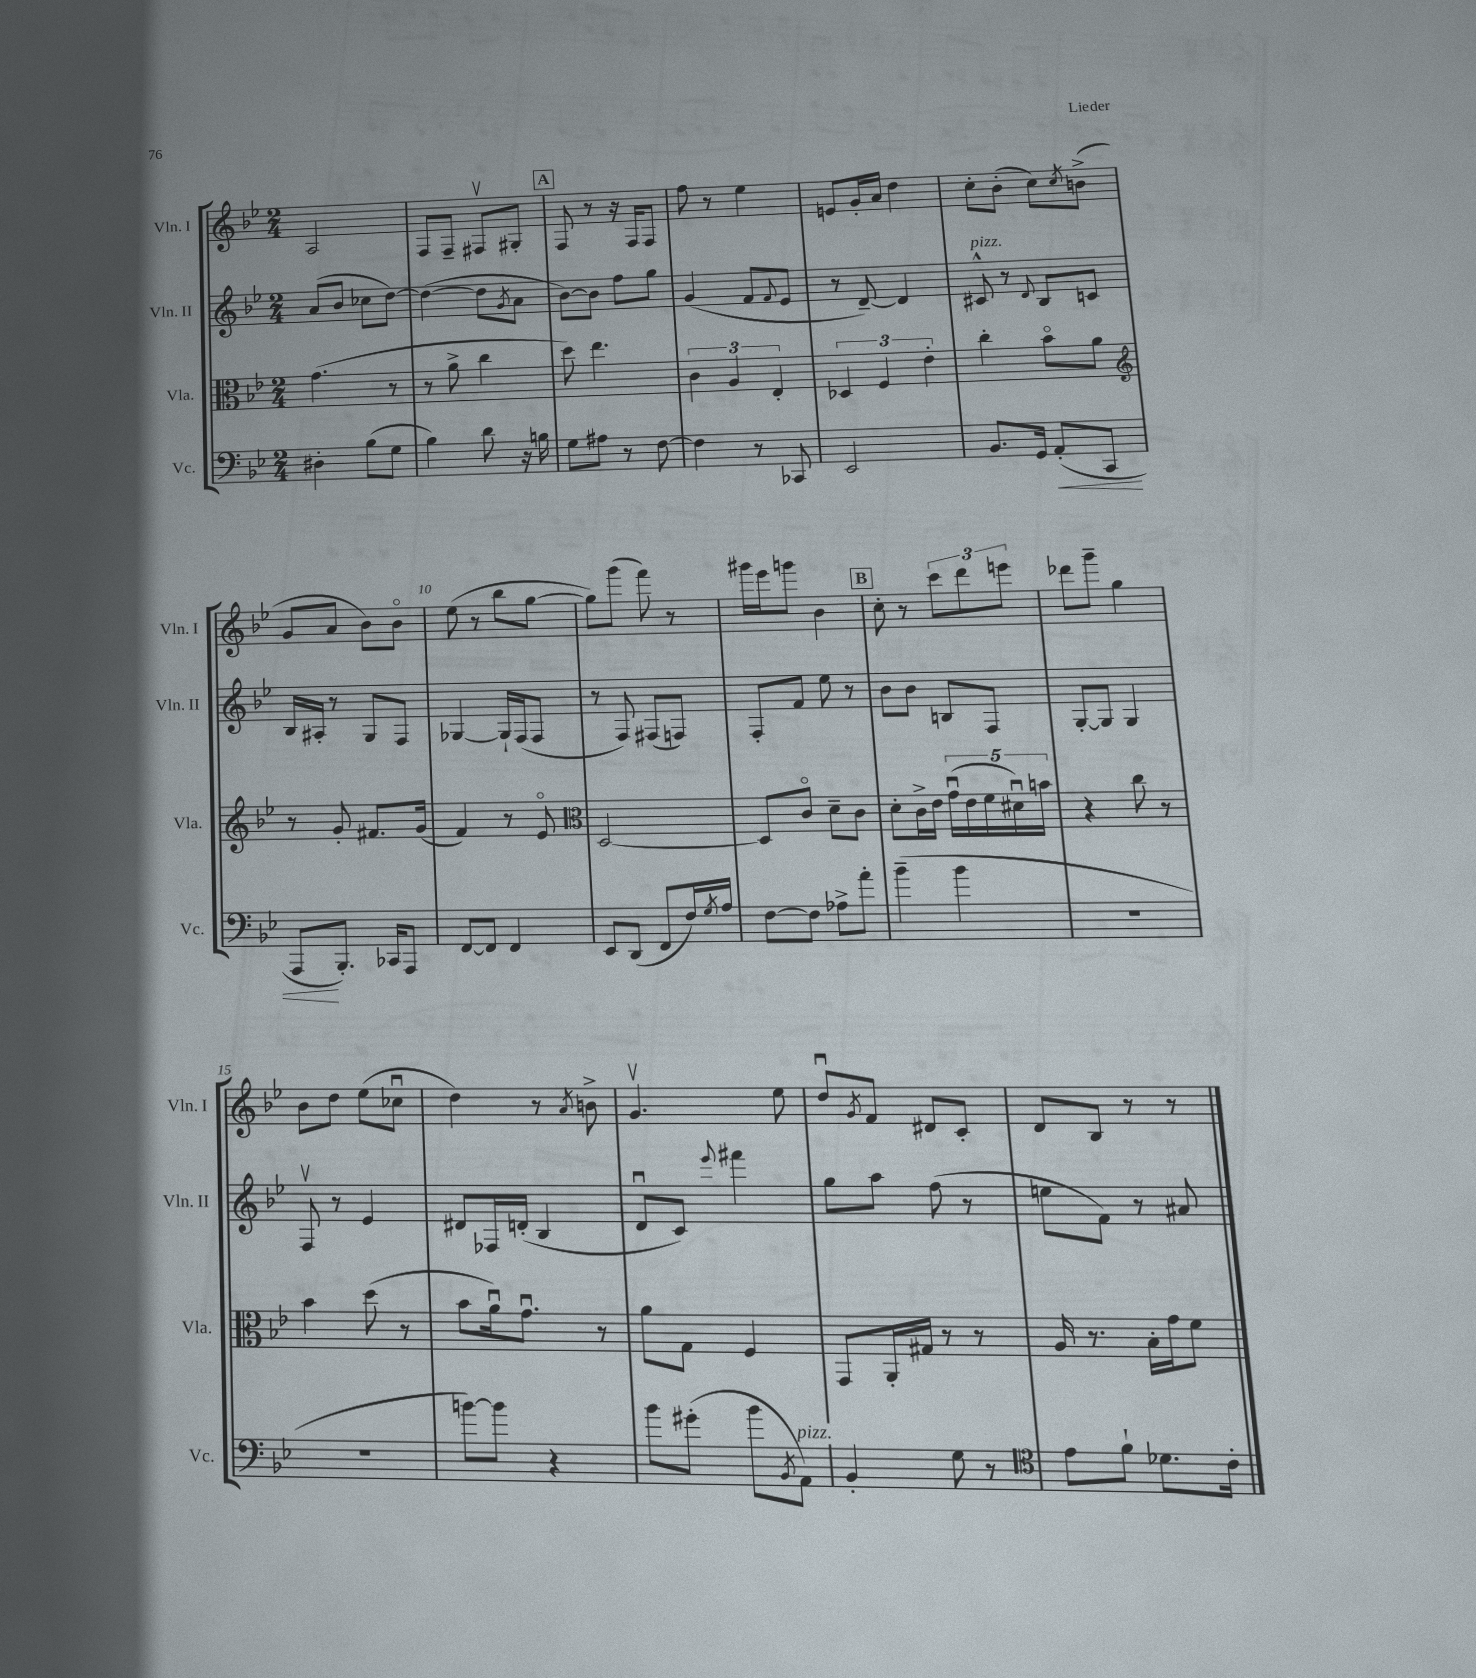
<<
\new StaffGroup <<
\new Staff = "s0" \with { instrumentName = "Vln. I" shortInstrumentName = "Vln. I" } {
    \clef treble \key bes \major \numericTimeSignature \time 2/4
    a2 |
    f8 f8-- fis8\upbow gis8-. |
    \mark \markup { \box "A" } f8 r8 r16 f16 f8 |
    f''8 r8 ees''4 |
    e'8 g'16-. a'16 d''4 |
    c''8-. bes'8-.( c''8) \acciaccatura { c''8 } b'8->( |
    g'8 a'8 bes'8) bes'8\flageolet |
    ees''8( r8 bes''8 g''8~ |
    g''8) g'''8( f'''8) r8 |
    gis'''16 ees'''16 g'''8 bes'4 |
    \mark \markup { \box "B" } c''8-. r8 \tuplet 3/2 { c'''8 d'''8 e'''8 } |
    des'''8 g'''8-- g''4 |
    bes'8 d''8 ees''8( ces''8\downbow |
    d''4) r8 \acciaccatura { a'8 } b'8-> |
    g'4.\upbow ees''8 |
    d''8\downbow \acciaccatura { g'8 } f'8 dis'8 c'8-. |
    d'8 bes8 r8 r8 \bar "|." |
}
\new Staff = "s1" \with { instrumentName = "Vln. II" shortInstrumentName = "Vln. II" } {
    \clef treble \key bes \major \numericTimeSignature \time 2/4
    a'8( bes'8 ces''8 d''8~) |
    d''4~( d''8 \acciaccatura { g'8 } a'8 |
    \mark \markup { \box "A" } bes'8~) bes'8 f''8 g''8 |
    g'4( f'8 \appoggiatura { f'8 } ees'8 |
    r8 d'8~--) d'4 |
    cis'8-^^\markup { \italic "pizz." } r8 \appoggiatura { d'8 } bes8 c'8 |
    bes16 ais16-. r8 g8 f8 |
    ges4~ ges16-! f16( f8 |
    r8 f8) fis8( f8) |
    f8-. f'8 ees''8 r8 |
    \mark \markup { \box "B" } bes'8 bes'8 b8 f8 |
    g8~-. g8 g4 |
    f8\upbow r8 ees'4 |
    dis'8 fes16 d'16-.( bes4 |
    d'8\downbow c'8) \appoggiatura { ees'''8 } fis'''4 |
    g''8 a''8 f''8( r8 |
    e''8 f'8) r8 ais'8 \bar "|." |
}
\new Staff = "s2" \with { instrumentName = "Vla." shortInstrumentName = "Vla." } {
    \clef alto \key bes \major \numericTimeSignature \time 2/4
    g'4.( r8 |
    r8 a'8-> c''4 |
    \mark \markup { \box "A" } d''8) ees''4. |
    \tuplet 3/2 { c'4 a4 ees4-. } |
    \tuplet 3/2 { des4 f4 ees'4-. } |
    c''4-. bes'8\flageolet a'8 |
    \clef treble r8 g'8-. fis'8. g'16( |
    f'4) r8 ees'8\flageolet |
    \clef alto d2~ |
    d8 c'8\flageolet d'8-- c'8 |
    \mark \markup { \box "B" } d'8-. c'16-> ees'16 \tuplet 5/4 { g'16\downbow( ees'16 f'16 dis'16\downbow) b'16 } |
    r4 c''8 r8 |
    bes'4 d''8( r8 |
    bes'8 a'16\downbow) g'8.\downbow r8 |
    a'8 g8 f4 |
    g,8 a,16-. gis16 r8 r8 |
    a16 r8. bes16-. g'16 f'8 \bar "|." |
}
\new Staff = "s3" \with { instrumentName = "Vc." shortInstrumentName = "Vc." } {
    \clef bass \key bes \major \numericTimeSignature \time 2/4
    dis4-. bes8( g8 |
    bes4) d'8 r16 b16 |
    \mark \markup { \box "A" } g8 ais8 r8 f8~ |
    f4 r8 ces,8 |
    ees,2 |
    bes,8. g,16 a,8-.\<( c,8 |
    a,,8\! bes,,8.-.) ces,16 a,,8 |
    f,8~ f,8 f,4 |
    ees,8 d,8( f,8 f16) \acciaccatura { g8 } a16 |
    f8~ f8 aes8-> a'8-. |
    \mark \markup { \box "B" } bes'4--( bes'4 |
    R2 |
    R2 |
    b'8~) b'8 r4 |
    bes'8 gis'8-.( bes'8 \acciaccatura { bes,8 } a,8^\markup { \italic "pizz." }) |
    bes,4-. g8 r8 |
    \clef tenor ees'8 f'8-! des'8. c'16-. \bar "|." |
}
>>
>>
\layout { \context { \Score currentBarNumber = #3 \override BarNumber.break-visibility = ##(#f #t #t) barNumberVisibility = #(every-nth-bar-number-visible 5) } }
